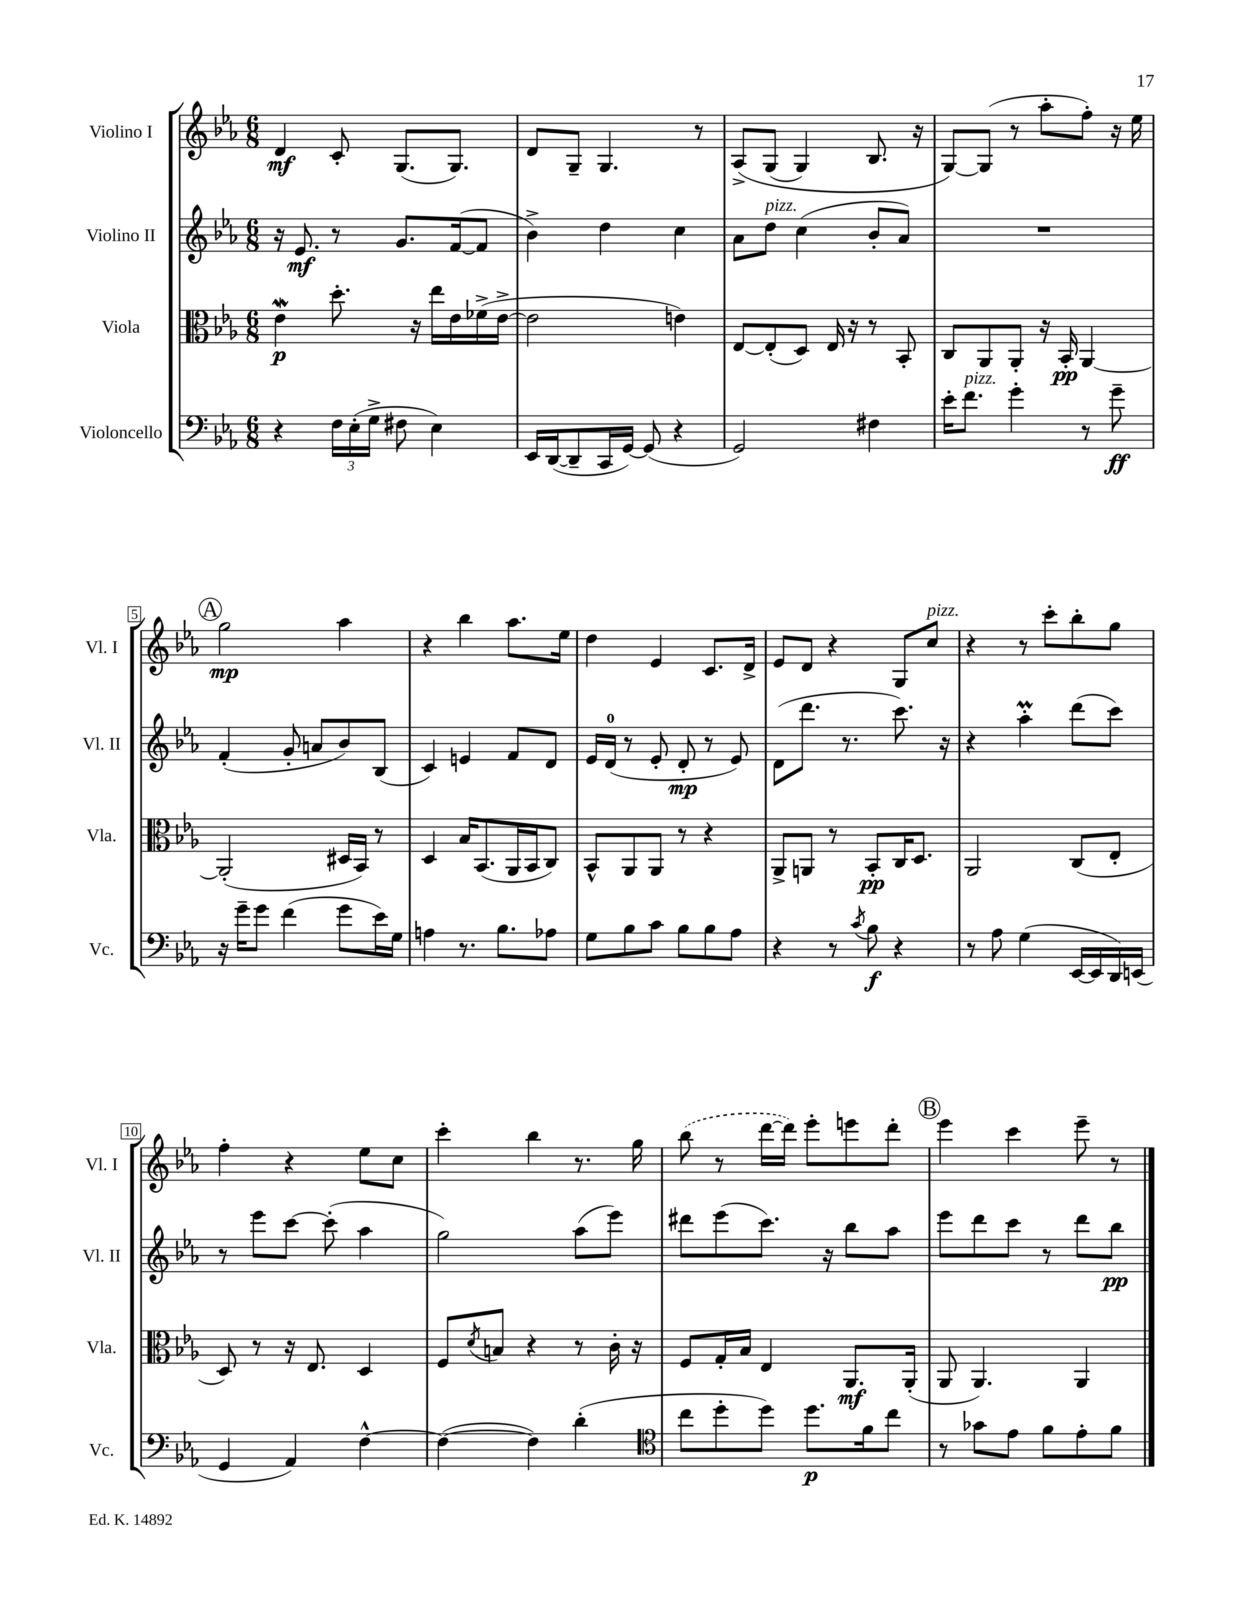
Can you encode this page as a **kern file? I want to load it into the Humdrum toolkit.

**kern	**kern	**kern	**kern
*staff4	*staff3	*staff2	*staff1
*clefF4	*clefC3	*clefG2	*clefG2
*k[b-e-a-]	*k[b-e-a-]	*k[b-e-a-]	*k[b-e-a-]
*M6/8	*M6/8	*M6/8	*M6/8
4r	4e-\	16r	4d/
.	.	8.e-/	.
24F\LL	8.dd'\	8r	8c'/
(24E-'\	.	.	.
24G^\JJ	.	.	.
8F#\	.	8.g/L	(8.G/L
.	16r	.	.
4E-\)	16ee-\LL	.	.
.	16e-\	([16f/k	8.G/J)
.	(16f-^\	8f/]J	.
.	[16e-^\JJ	.	.
=	=	=	=
16EE-/LL	2e-\]	4b-^\)	8d/L
([16DD/J	.	.	.
8DD~/]	.	.	8G~/J
16CC/L	.	4dd\	4.G/
[16GG/JJ)	.	.	.
(8GG/]	.	.	.
4r	4e\)	4cc\	.
.	.	.	8r
=	=	=	=
2GG/)	[8E-/L	8a-\L	&(8A-^/L
.	(8E-'/]	8dd\J	(8G/J
.	8D/J)	(4cc\	4G/)
.	16E-/	.	.
.	16r	.	.
4F#\	8r	8b-'/L	8.B-/
.	8BB-'/	8a-/J)	.
.	.	.	16r
=	=	=	=
16e-'\LK	8C/L	2.r	[8G/L&)
8.f\J	.	.	.
.	8AA-/	.	(8G/]J
4g'\	8AA-'/J	.	8r
.	16r	.	8aa-'\L
.	16BB-'/	.	.
8r	[4AA-/	.	8ff'\J)
8g~\	.	.	16r
.	.	.	16ee-\
=	=	=	=
16r	(2AA-'/]	(4f'/	2gg\
16g~\LK	.	.	.
8g\J	.	.	.
(4f\	.	8g'/	.
.	.	8a/L	.
8g\L	16D#/LL	8b-/)	4aa-\
.	16BB-/JJ)	.	.
16e-\L)	8r	(8B-/J	.
16G\JJ	.	.	.
=	=	=	=
4A\	4D/	4c/)	4r
8.r	16B-/LK	4e/	4bb-\
.	(8.BB-/	.	.
8.B-\L	.	.	.
.	16AA-/L	8f/L	8.aa-\L
.	16BB-/J	.	.
8A-\J	8C/J)	8d/J	.
.	.	.	16ee-\Jk
=	=	=	=
8G\L	8BB-^^/L	16e-/LL	4dd\
.	.	(16d/JJ	.
8B-\	8AA-/	8r	.
8c\J	8AA-/J	8e-'/	4e-/
8B-\L	8r	8d'/	.
8B-\	4r	8r	8.c/L
8A-\J	.	8e-/)	.
.	.	.	16d^/Jk
=	=	=	=
4r	8AA-^/L	(8d\L	8e-/L
.	8AA/J	8.ddd\J	8d/J
8r	8r	.	4r
.	.	8.r	.
8qc/	.	.	.
8B-\	8BB-'/L	.	.
4r	16C/K	8.ccc\)	8G/L
.	8.D/J	.	.
.	.	.	8cc/J
.	.	16r	.
=	=	=	=
8r	2AA-/	4r	4r
8A-\	.	.	.
(4G\	.	4aa-'\	8r
.	.	.	8ccc'\L
[16EE-/LL	(8C/L	(8ddd\L	8bb-'\
16EE-/]	.	.	.
16DD/)	8E-'/J	8ccc\J)	8gg\J
(16EE/JJ	.	.	.
=	=	=	=
4GG/	8D/)	8r	4ff'\
.	8r	8eee-\L	.
4AA-/)	16r	[8ccc\J	4r
.	8.E-/	.	.
.	.	(8ccc'\]	.
[4F^^\	4D/	4aa-\	8ee-\L
.	.	.	8cc\J
=	=	=	=
(4F\_	8F/L	2gg\)	4ccc'\
.	8qd/	.	.
.	8B/J	.	.
4F\])	4r	.	4bb-\
(4d'\	8r	(8aa-\L	8.r
.	16c'\	8eee-\J)	.
.	16r	.	16gg\
=	=	=	=
*clefC4	*	*	*
8cc\L	8F/L	8ddd#\L	(8bb-\
8dd'\	16G'/L	(8eee-\	8r
.	16B-/JJ	.	.
8dd\J)	4E-/	8.ccc\J)	[16ddd\LL
.	.	.	16ddd\]JJ)
8.dd\L	.	.	8eee-'\L
.	.	16r	.
.	8.AA-/L	8bb-\L	8eee\
16f\k	.	.	.
8cc\J	.	8aa-\J	8ddd'\J
.	(16AA-'/Jk	.	.
=	=	=	=
8r	8AA-/	8eee-\L	4eee-\
8g-\L	4.AA-/)	8ddd\	.
8e-\J	.	8ccc\J	4ccc\
8f\L	.	8r	.
8e-'\	4AA-/	8ddd\L	8eee-~\
8f\J	.	8bb-\J	8r
==	==	==	==
*-	*-	*-	*-
